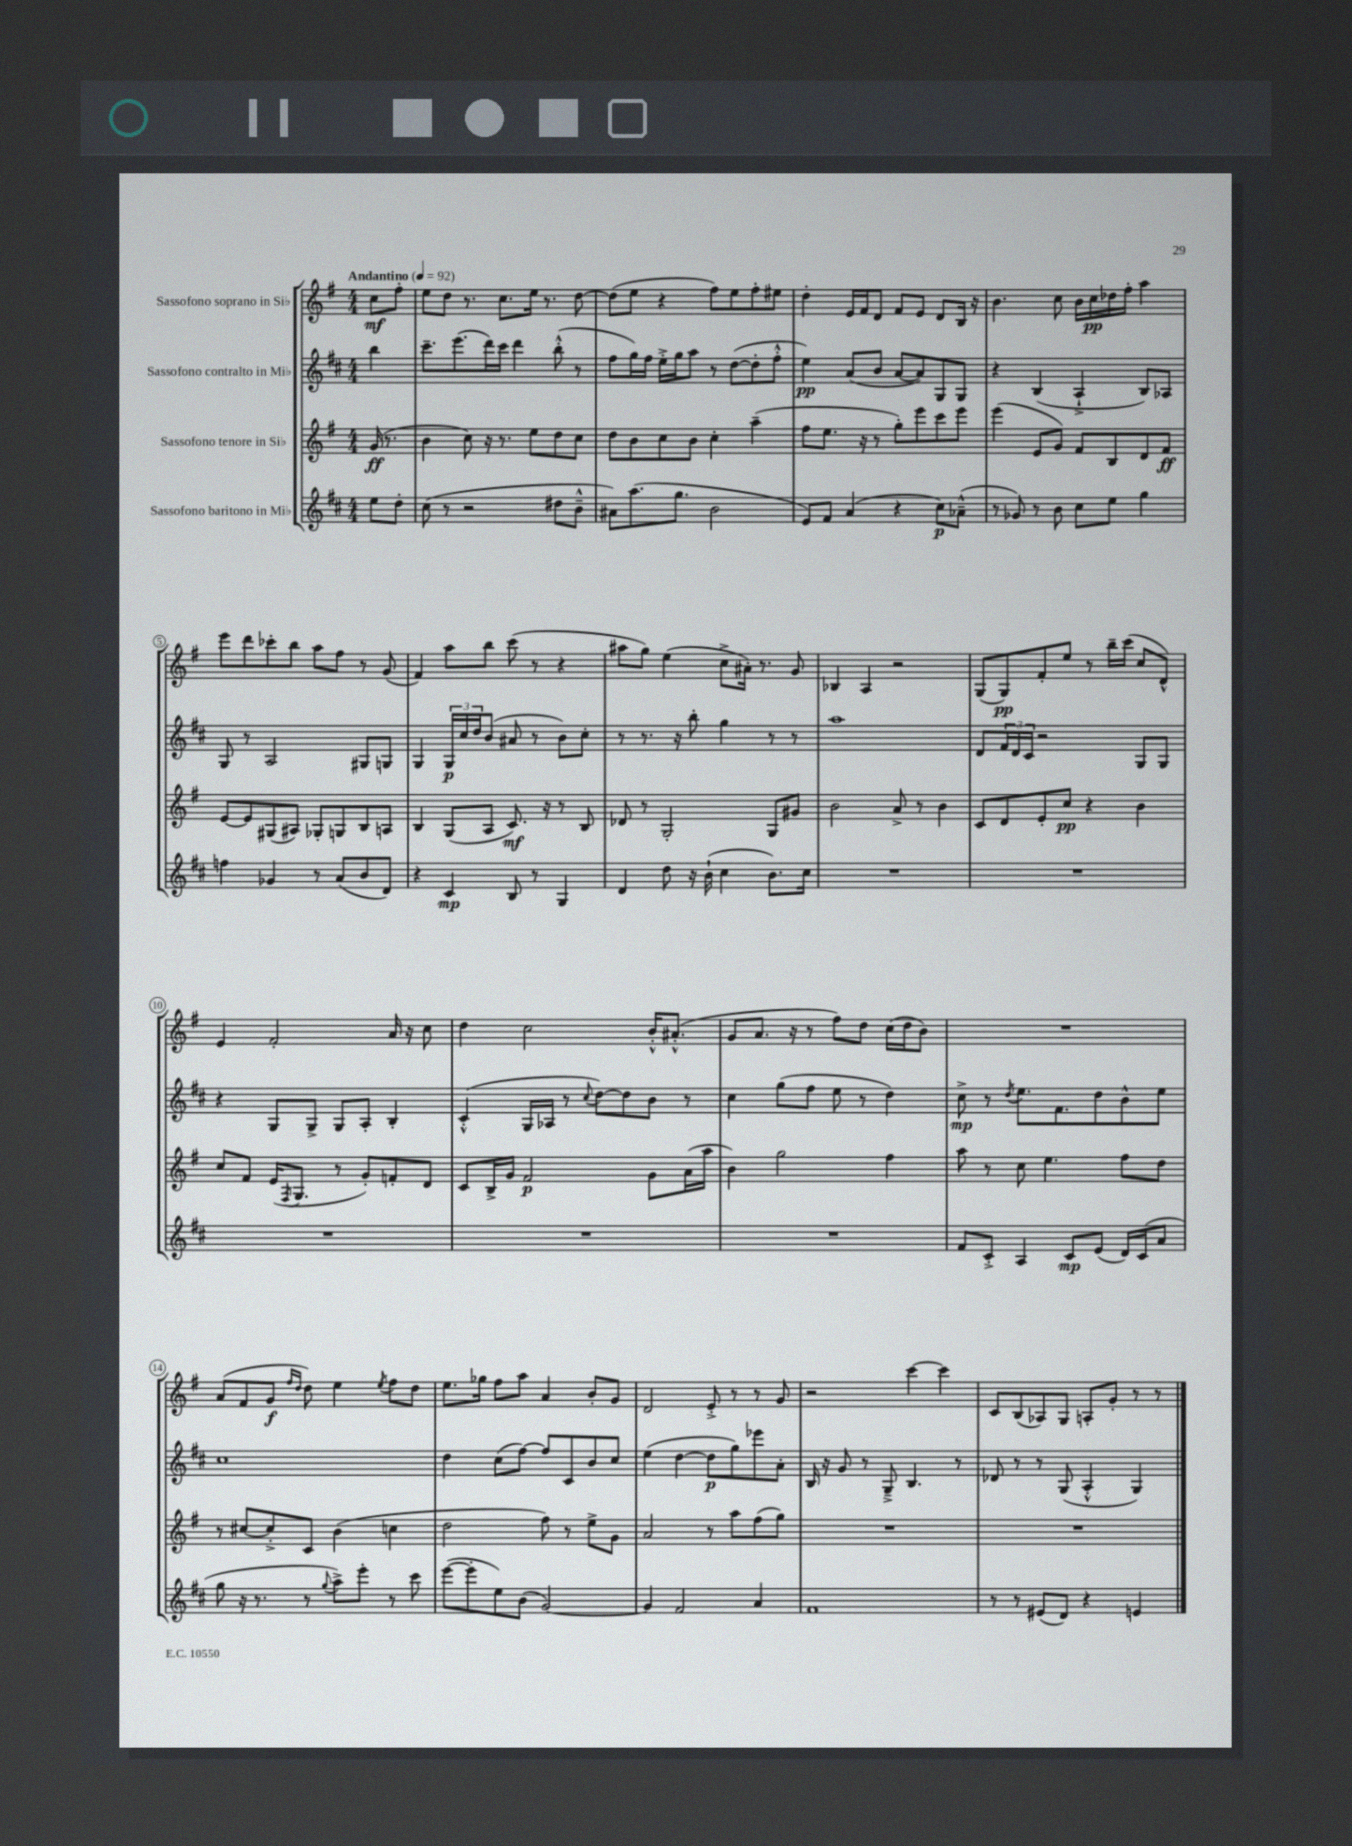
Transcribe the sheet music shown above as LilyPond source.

<<
\new StaffGroup <<
\new Staff = "s0" \with { instrumentName = "Sassofono soprano in Sib" } {
    \clef treble \key g \major \numericTimeSignature \time 4/4 \partial 4 \tempo "Andantino" 4 = 92
    c''8\mf fis''8-. |
    e''8 d''8 r8. c''8. e''16 r8. d''8~ |
    d''8( e''8 r4 fis''8) e''8 fis''8-. eis''8 |
    d''4-. e'16 fis'16 d'8 fis'8 e'8 d'8 b16 r16 |
    b'4. c''8 b'16 c''16\pp des''16 fis''16-. a''4 |
    e'''8 d'''8 ces'''8-. b''8 a''8 fis''8 r8 g'8( |
    fis'4) a''8 b''8 c'''8( r8 r4 |
    ais''8 g''8) e''4( c''8-> ais'16-.) r8. g'8 |
    bes4 a4 r2 |
    g8( g8\pp) fis'8-. e''8 r8 b''16-- c'''16( c''8 d'8-^) |
    e'4 fis'2-. a'16 r16 c''8 |
    d''4 c''2 b'16-.-^ ais'8.-.-^( |
    g'8 a'8. r16 r8 fis''8) d''8 c''16( d''16 b'8) |
    R1 |
    a'8( fis'8 g'8\f \grace { fis''16 d''16 } d''8) e''4 \acciaccatura { e''8 } fis''8 d''8 |
    e''8. ges''16 fis''8 a''8 a'4 b'8-. g'8 |
    d'2 e'8-.-> r8 r8 g'8 |
    r2 c'''4~ c'''4 |
    c'8 b8( aes8) g8 a8-. g'8-. r8 r8 \bar "|." |
}
\new Staff = "s1" \with { instrumentName = "Sassofono contralto in Mib" } {
    \clef treble \key d \major \numericTimeSignature \time 4/4 \partial 4
    b''4 |
    cis'''8.-- e'''8.( d'''16) cis'''16 d'''4 b''8-.-^( r8 |
    fis''8 g''16) fis''16 e''16-.-> g''16 a''8 r8 d''8~( d''8-. fis''8-.-^ |
    e''4\pp) a'8( b'8 a'8~ a'8) g8 g8 |
    r4 b4( a4-!-> b8) aes8 |
    g8 r8 a2 gis8 g8 |
    g4 \tuplet 3/2 { g16\p cis''16 d''16 } b'8( ais'8 r8 b'8) cis''8-. |
    r8 r8. r16 b''8-. g''4 r8 r8 |
    a''1 |
    d'8 \tuplet 3/2 { fis'16 d'16 cis'16 } r2 g8 g8 |
    r4 g8 g8-> g8 a8-. b4-. |
    cis'4-.-^( g16 aes16 r8 \appoggiatura { cis''8 } d''8~) d''8 b'8 r8 |
    cis''4 g''8( fis''8 e''8 r8 d''4) |
    cis''8->\mp r8 \acciaccatura { d''8 } e''8. fis'8. d''8 b'8-^ e''8 |
    cis''1 |
    d''4 cis''8( fis''8~) fis''8 cis'8 b'8 cis''8 |
    e''4( d''4~ d''8\p g''8) ees'''8 a'8-. |
    b16 r16 g'8 r8 g8---> b4. r8 |
    des'8 r8 r8 g8( a4-.-^ g4) \bar "|." |
}
\new Staff = "s2" \with { instrumentName = "Sassofono tenore in Sib" } {
    \clef treble \key g \major \numericTimeSignature \time 4/4 \partial 4
    g'16\ff( r8. |
    b'4 c''8) r16 r8. e''8 d''8 c''8 |
    d''8 b'8 c''8 b'8 c''4-. a''4--( |
    fis''8 e''8. r16 r8 g''8-.) e'''8 c'''8 e'''8 |
    e'''4( e'8 g'8) fis'8 b8 d'8 fis'8\ff |
    e'8~ e'8 gis8( ais8) ges8-. g8 b8 a8 |
    b4 g8( a8 c'8.\mf) r16 r8 b8 |
    des'8 r8 g2-. g8 gis'8 |
    b'2 a'8-> r8 b'4 |
    c'8 d'8 e'8-. c''8\pp r4 b'4 |
    c''8 fis'8 e'16( \acciaccatura { fis8 } g8. r8 g'8-.) f'8-. d'8 |
    c'8 b16-> g'16 fis'2\p g'8 a'16( a''16 |
    b'4) g''2 fis''4 |
    a''8 r8 c''8 e''4. fis''8 d''8 |
    r8 cis''8~ cis''8-.-> c'8 b'4( c''4 |
    d''2 fis''8) r8 e''8-> g'8 |
    a'2 r8 a''8 fis''8( g''8) |
    R1 |
    R1 \bar "|." |
}
\new Staff = "s3" \with { instrumentName = "Sassofono baritono in Mib" } {
    \clef treble \key d \major \numericTimeSignature \time 4/4 \partial 4
    e''8 d''8-. |
    cis''8( r8 r2 dis''8 b'8---^ |
    ais'8) a''8.( g''8. b'2 |
    e'8) fis'8 a'4( r4 cis''8\p) aes'8---^( |
    r8 ges'8) r8 b'8 cis''8 e''8 g''4 |
    f''4 ges'4 r8 a'8( b'8 d'8) |
    r4 cis'4\mp b8 r8 g4 |
    d'4 d''8 r16 b'16-!( cis''4 b'8.) cis''16 |
    R1 |
    R1 |
    R1 |
    R1 |
    R1 |
    fis'8 cis'8-.-> a4 cis'8\mp e'8( d'16) cis'16( a'8 |
    g''8 r16 r8. r8 \appoggiatura { g''8 } a''8->) e'''8-. r8 cis'''8 |
    e'''8~( e'''8-. e''8) b'8( g'2~) |
    g'4 fis'2 a'4 |
    fis'1 |
    r8 r8 eis'8( d'8) r4 e'4 \bar "|." |
}
>>
>>
\layout { \context { \Score \override BarNumber.stencil = #(make-stencil-circler 0.1 0.3 ly:text-interface::print) } }
